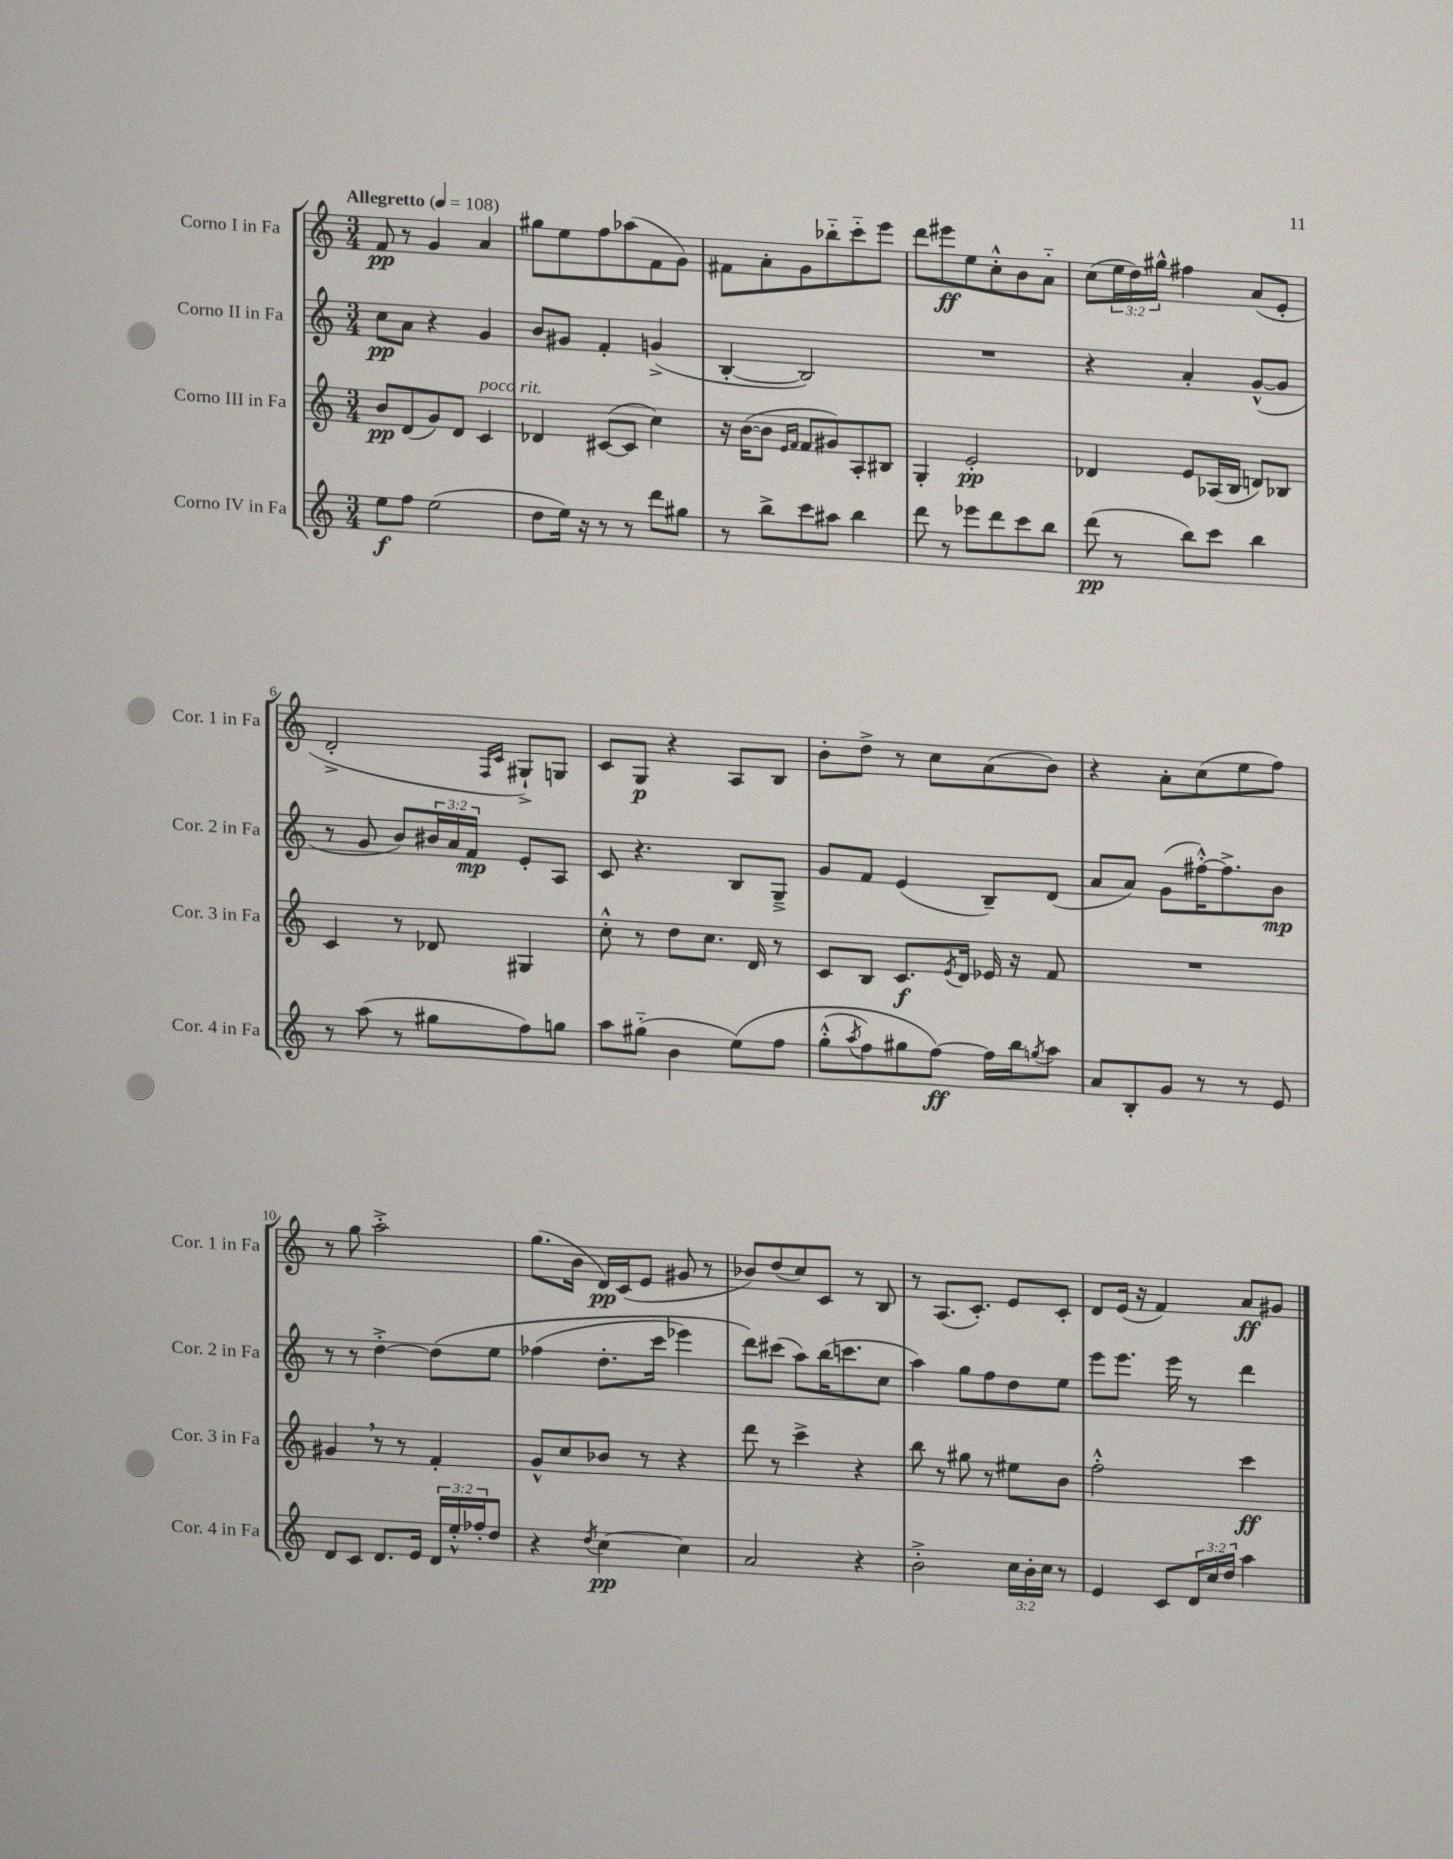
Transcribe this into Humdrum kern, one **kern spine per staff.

**kern	**kern	**kern	**kern
*staff4	*staff3	*staff2	*staff1
*clefG2	*clefG2	*clefG2	*clefG2
*k[]	*k[]	*k[]	*k[]
*M3/4	*M3/4	*M3/4	*M3/4
*MM108	*MM108	*MM108	*MM108
8ee\L	8b/L	8cc\L	8f/
8ff\J	(8d/	8a\J	8r
(2ee\	8g/)	4r	4g/
.	8d/J	.	.
.	4c/	4g/	4a/
=	=	=	=
8dd\L	4d-/	8b/L	8gg#\L
16ee\Jk)	.	8g#/J	8ee\
16r	.	.	.
8r	([8c#/L	4f'/	8ff\
8r	8c#/]J	.	(8aa-\
8ddd\L	4cc\)	(4g^/	8f\
8gg#\J	.	.	8g\J)
=	=	=	=
8r	16r	[4B'/	8f#\L
.	([16b\LK	.	.
8bb^\L	8b\]J	.	8a'\
.	16qqe/LL	.	.
.	16qqf/JJ	.	.
8ccc\	8f/L	2B/])	8g\
8aa#\J	8g#/)	.	8bb-'~\
4bb\	8A'/	.	8ccc'~\
.	8B#/J	.	8eee\J
=	=	=	=
8ddd\	4G'/	2.r	8ddd\L
8r	.	.	8eee#\
8eee-\L	2e'/	.	8ee\
8ddd\	.	.	8cc'^^\
8ccc\	.	.	8b\
8bb\J	.	.	8a'~\J
=	=	=	=
(8ddd\	4d-/	4r	(8cc\L
8r	.	.	24ee\L
.	.	.	24dd\)
.	.	.	24gg#^^\JJ
8bb\L)	8e/L	4a'/	4ff#\
8ccc\J	(16A-/L	.	.
.	16B/JJ	.	.
4bb\	8d/L)	([8g^^/L	(8a/L
.	8B-/J	8g/]J	8e'/J
=	=	=	=
8r	4c/	8r	2d'^/
(8aa\	.	8g/	.
8r	8r	8b/L)	.
8gg#\L	8d-/	24b#/L	.
.	.	24a/	.
.	.	24f/JJ	.
.	.	.	16qqF/LL
.	.	.	16qqc/JJ
8ff\)	4G#/	8e'/L	8G#`^/L)
8gg\J	.	8A/J	8G/J
=	=	=	=
8aa\L	8cc'^^\	8c/	8c/L
(8gg#'~\J	8r	4.r	8G/J
4b\	8dd\L	.	4r
.	8.cc\J	.	.
&(8ee\L)	.	8B/L	8A/L
.	16d/	.	.
8ff\J	8r	8G~^/J	8B/J
=	=	=	=
(8gg'^^\L	8c/L	8g/L	8b'\L
8qaa/	.	.	.
8ff\)	8B/J	8f/J	8dd^\J
8gg#\	8.c/L	(4e/	8r
[8ff\J&)	.	.	8cc\L
.	8qe/	.	.
.	16d/Jk	.	.
16ff\]LL	16e-/	8B~/L)	(8a\
16bb\J	16r	.	.
8qgg/	.	.	.
8aa\J	8f/	(8d/J	8b\J)
=	=	=	=
8a/L	2.r	8a/L	4r
8B'/	.	8a/J)	.
8g/J	.	(8g\L	8a'\L
8r	.	[16ff#'^^\K)	(8cc\
.	.	8.ff#^\]	.
8r	.	.	8ee\
8e/	.	8b\J	8ff\J)
=	=	=	=
8d/L	4g#/	8r	8r
8c/J	.	8r	8gg\
8.d/L	8r	[4dd'^\	2aa'^\
.	8r	.	.
16e/Jk	.	.	.
24d/LL	4f'/	&(8dd\]L	.
24ee'^^/	.	.	.
24ff-'/J	.	.	.
8dd/J	.	8ee\J	.
=	=	=	=
4r	8g^^/L	(4ff-\	(8.gg\L
.	8cc/	.	.
.	.	.	16b\Jk
8qdd/	.	.	.
[4cc\	8b-/J	8.dd'\L	16d/LL)
.	.	.	(16c/J
.	8r	.	8e/J
.	.	16ccc\Jk	.
4cc\]	4r	4eee-\)	8g#/
.	.	.	8r
=	=	=	=
2a/	8ddd\	8ddd\L&)	8b-/L)
.	8r	(8ccc#\J	(8dd/
.	4ccc^\	8aa\L)	8cc/)
.	.	(16bb\K	8c/J
.	.	8.ccc\	.
4r	4r	.	8r
.	.	8cc\J	8B/
=	=	=	=
2b'^\	8bb\	4aa\)	8r
.	8r	.	(8.A/L
.	8gg#\	8gg\L	.
.	.	.	8.c'/J)
.	8r	8ff\	.
24cc\LL	8ee#\L	8dd\	8e/L
24b'\	.	.	.
24cc\JJ	.	.	.
8r	8b\J	8ee\J	8c'/J
=	=	=	=
4e/	2ff'^^\	8eee\L	8d/L
.	.	8.eee\J	(16e/Jk
.	.	.	16r
8c/L	.	.	4f/)
.	.	16eee\	.
24d/L	.	8r	.
24cc/	.	.	.
24dd/JJ	.	.	.
4aa\	4ccc\	4ddd\	8a/L
.	.	.	8g#/J
==	==	==	==
*-	*-	*-	*-
